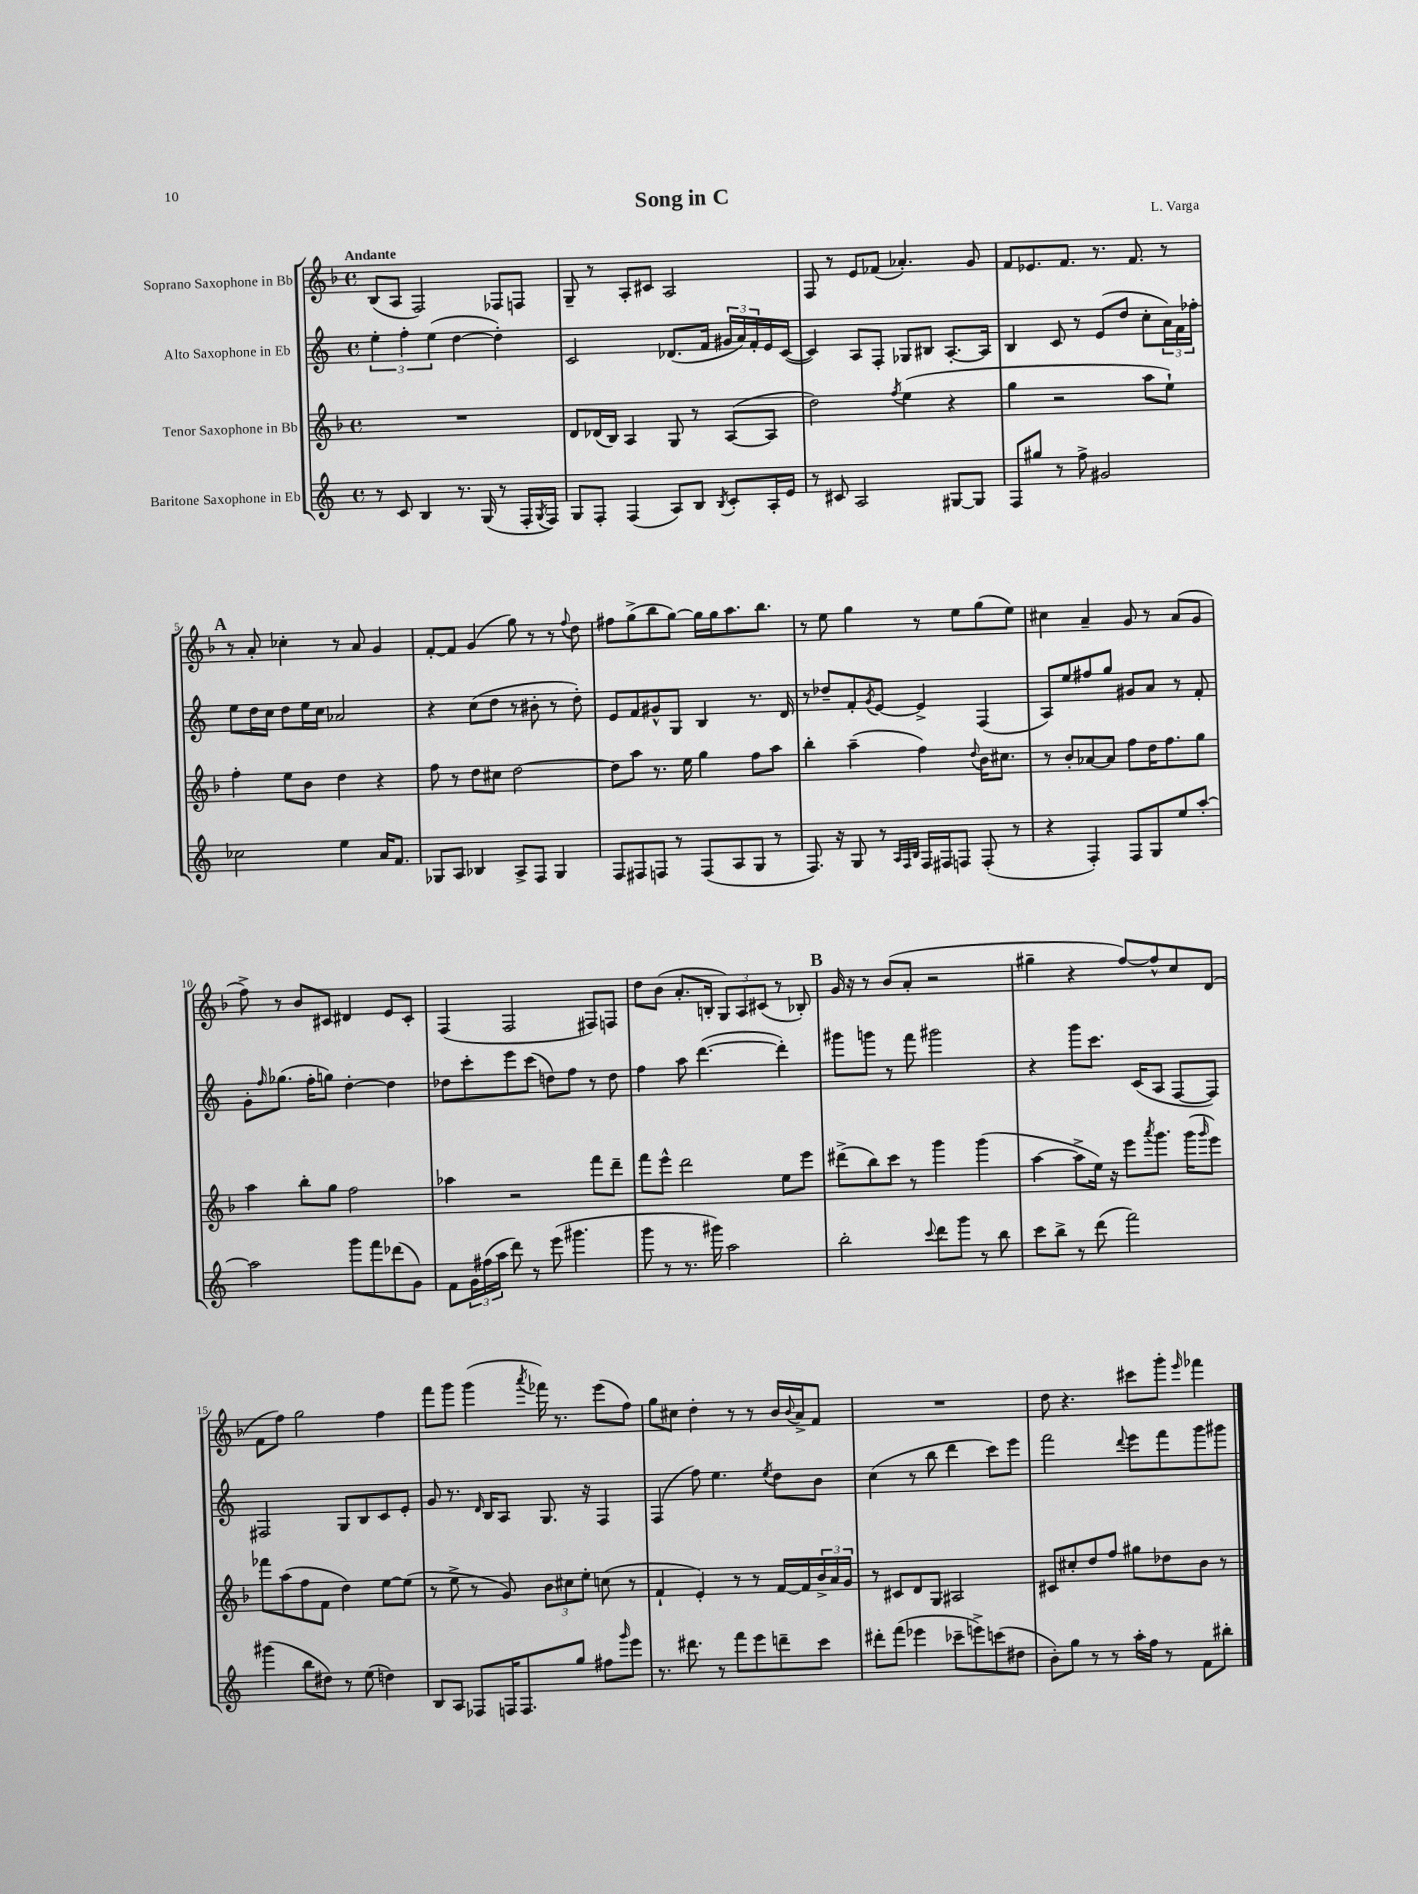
\header { title = "Song in C" composer = "L. Varga" }
<<
\new StaffGroup <<
\new Staff = "s0" \with { instrumentName = "Soprano Saxophone in Bb" } {
    \clef treble \key f \major \defaultTimeSignature \time 4/4 \tempo "Andante"
    bes8( a8 f2) fes8 f8 |
    g8-- r8 a8-. cis'8 a2 |
    f8 r8 e'8 fes'8( aes'4.-.) g'8 |
    f'8 ees'8. f'8. r8. f'8. r8 |
    \mark \markup { \bold "A" } r8 a'8-. ces''4-. r8 a'8 g'4 |
    f'8~-. f'8 g'4( g''8) r8 r8 \appoggiatura { f''8 } d''8 |
    fis''8 g''8->( bes''8 g''8~) g''16 g''16 a''8. bes''8. |
    r8 e''8 g''4 r8 e''8 g''8( e''8) |
    cis''4 a'4-- g'8 r8 a'8( g'8 |
    f''8->) r8 bes'8 cis'8 dis'4 e'8 cis'8-. |
    f4( f2 fis8) f8 |
    d''8 bes'8( a'8.-. b16-. \tuplet 3/2 { g8) a8 cis'8( } r8 bes8-.) |
    \mark \markup { \bold "B" } g'16 r16 r8 bes'8( a'8-. r2 |
    gis''4-- r4 f''8~) f''8-^ c''8 d'8( |
    f'8 f''8) g''2 f''4 |
    f'''8 g'''8 g'''4( \acciaccatura { a'''8 } fes'''16) r8. e'''8( f''8) |
    g''8 cis''8 d''4-. r8 r8 bes'16 \appoggiatura { bes'8 } a'16-> f'8 |
    R1 |
    d''8 r4. cis'''8 g'''8-. \grace { e'''16 } fes'''4 \bar "|." |
}
\new Staff = "s1" \with { instrumentName = "Alto Saxophone in Eb" } {
    \clef treble \key c \major \defaultTimeSignature \time 4/4
    \tuplet 3/2 { e''4-. f''4-. e''4( } d''4~ d''4-.) |
    c'2 des'8.( f'16 \tuplet 3/2 { gis'16 a'16) f'16-. } e'16 c'16~( |
    c'4) a8 f8-. ges8 bis8 a8.~-. a16 |
    b4 c'8 r8 e'8( d''8 c''8-. \tuplet 3/2 { a'16) f'16 fes''16-. } |
    \mark \markup { \bold "A" } e''8 d''16 c''16 d''8 e''16 c''16 aes'2 |
    r4 c''8( d''8 r8 bis'8-. r8 d''8-.) |
    e'8 f'8 gis'8-^ g8 b4 r8. d'16 |
    r8 des''8-- f'8-. \acciaccatura { g'8 } e'8~ e'4-> f4( |
    a8) e''8 fis''8 g''8 gis'8 a'8 r8 f'8-. |
    g'8-. \grace { f''16 } ges''8.( f''16-. g''8) d''4~-. d''4 |
    des''8 c'''8-. e'''8 c'''8( d''8) f''8 r8 d''8 |
    f''4 a''8 d'''4.~( d'''4-.) |
    \mark \markup { \bold "B" } gis'''8 g'''8 r8 f'''8 gis'''2 |
    r4 g'''8 c'''8. c'16( a8 f8~ f8) |
    fis2 g8 b8 c'8 e'8-. |
    g'8 r8. \grace { d'16 } b16 a8 g8. r16 f4 |
    f4( f''8) e''4. \acciaccatura { e''8 } d''8 b'8 |
    c''4( r8 b''8 d'''4 c'''8) e'''8 |
    f'''2 \appoggiatura { d'''8 } e'''8 f'''8 g'''8 gis'''8 \bar "|." |
}
\new Staff = "s2" \with { instrumentName = "Tenor Saxophone in Bb" } {
    \clef treble \key f \major \defaultTimeSignature \time 4/4
    R1 |
    d'8 des'16( bes16) a4 g8 r8 a8~( a8 |
    d''2) \acciaccatura { f''8 } e''4( r4 |
    g''4 r2 a''8 e''8-!) |
    \mark \markup { \bold "A" } f''4-. e''8 bes'8 d''4 r4 |
    f''8 r8 d''8 cis''8 d''2~ |
    d''8 a''8 r8. e''16 g''4 f''8 a''8 |
    bes''4-. a''4--( f''4) \appoggiatura { d''8 } bes'16 cis''8. |
    r8 bes'8-. aes'8~ aes'8 f''8 d''16 f''8. g''8 |
    a''4 bes''8-. g''8 f''2 |
    aes''4 r2 f'''8 d'''8-- |
    f'''8 e'''8-^ d'''2 e''8 e'''8 |
    \mark \markup { \bold "B" } dis'''8->( bes''8) c'''8 r8 g'''4 g'''4( |
    a''4~ a''8-> e''16) r16 e'''8 \acciaccatura { a'''8 } g'''8. g'''16( \grace { g'''16 } e'''8) |
    fes'''8 a''8( f''8 f'8 d''4) e''8~ e''8( |
    r8 e''8-> r8 g'8) \tuplet 3/2 { bes'8 cis''8 e''8-. } c''8( r8 |
    f'4-! e'4-.) r8 r8 f'16~ f'16 \tuplet 3/2 { bes'16-> a'16 g'16 } |
    r8 cis'8 d'8 g8 ais2 |
    cis'8 cis''8-. d''8 f''8 gis''8 des''8 bes'8 r8 \bar "|." |
}
\new Staff = "s3" \with { instrumentName = "Baritone Saxophone in Eb" } {
    \clef treble \key c \major \defaultTimeSignature \time 4/4
    r8 c'8 b4 r8. g16( r8 f16-. \acciaccatura { g8 } f16) |
    g8 f8-. f4( a8) b8 \acciaccatura { b8 } c'8-. a16-. e'16 |
    r8 cis'8 a2 gis8~ gis8 |
    f8 gis''8 r8 f''8-> gis'2 |
    \mark \markup { \bold "A" } ces''2 e''4 a'16 f'8. |
    ges8 a8 bes4 a8-> f8 ges4 |
    f8 fis8 f8 r8 f8( a8 g8 r8 |
    f8.) r16 g8 r8 \grace { a32 f32 b32 } f16 fis16 f8 f8-.( r8 |
    r4 f4-.) f8 g8 e''8 a''8~-. |
    a''2 g'''8 f'''8 des'''8( g'8) |
    f'8 \tuplet 3/2 { g'16 fis''16( a''16 } d'''8) r8 e'''8( gis'''4. |
    g'''8 r8 r8. gis'''16) a''2 |
    \mark \markup { \bold "B" } b''2-. \appoggiatura { c'''8 } d'''8 g'''8 r8 b''8 |
    c'''8 b''8-> r8 d'''8( f'''2) |
    gis'''4( b''8 dis''8) r8 e''8( d''4) |
    b8 a8 fes8 f16 f8. g''8 fis''8 \grace { g'''16 } e'''8 |
    r8. dis'''8. r8 f'''8 e'''8 d'''8-- c'''8 |
    dis'''8-. f'''8( ees'''4 ces'''8-- e'''8->) c'''8( dis''8 |
    b'8-.) g''8 r8 r8 a''16-. f''16 r8 f'8 bis''8-. \bar "|." |
}
>>
>>
